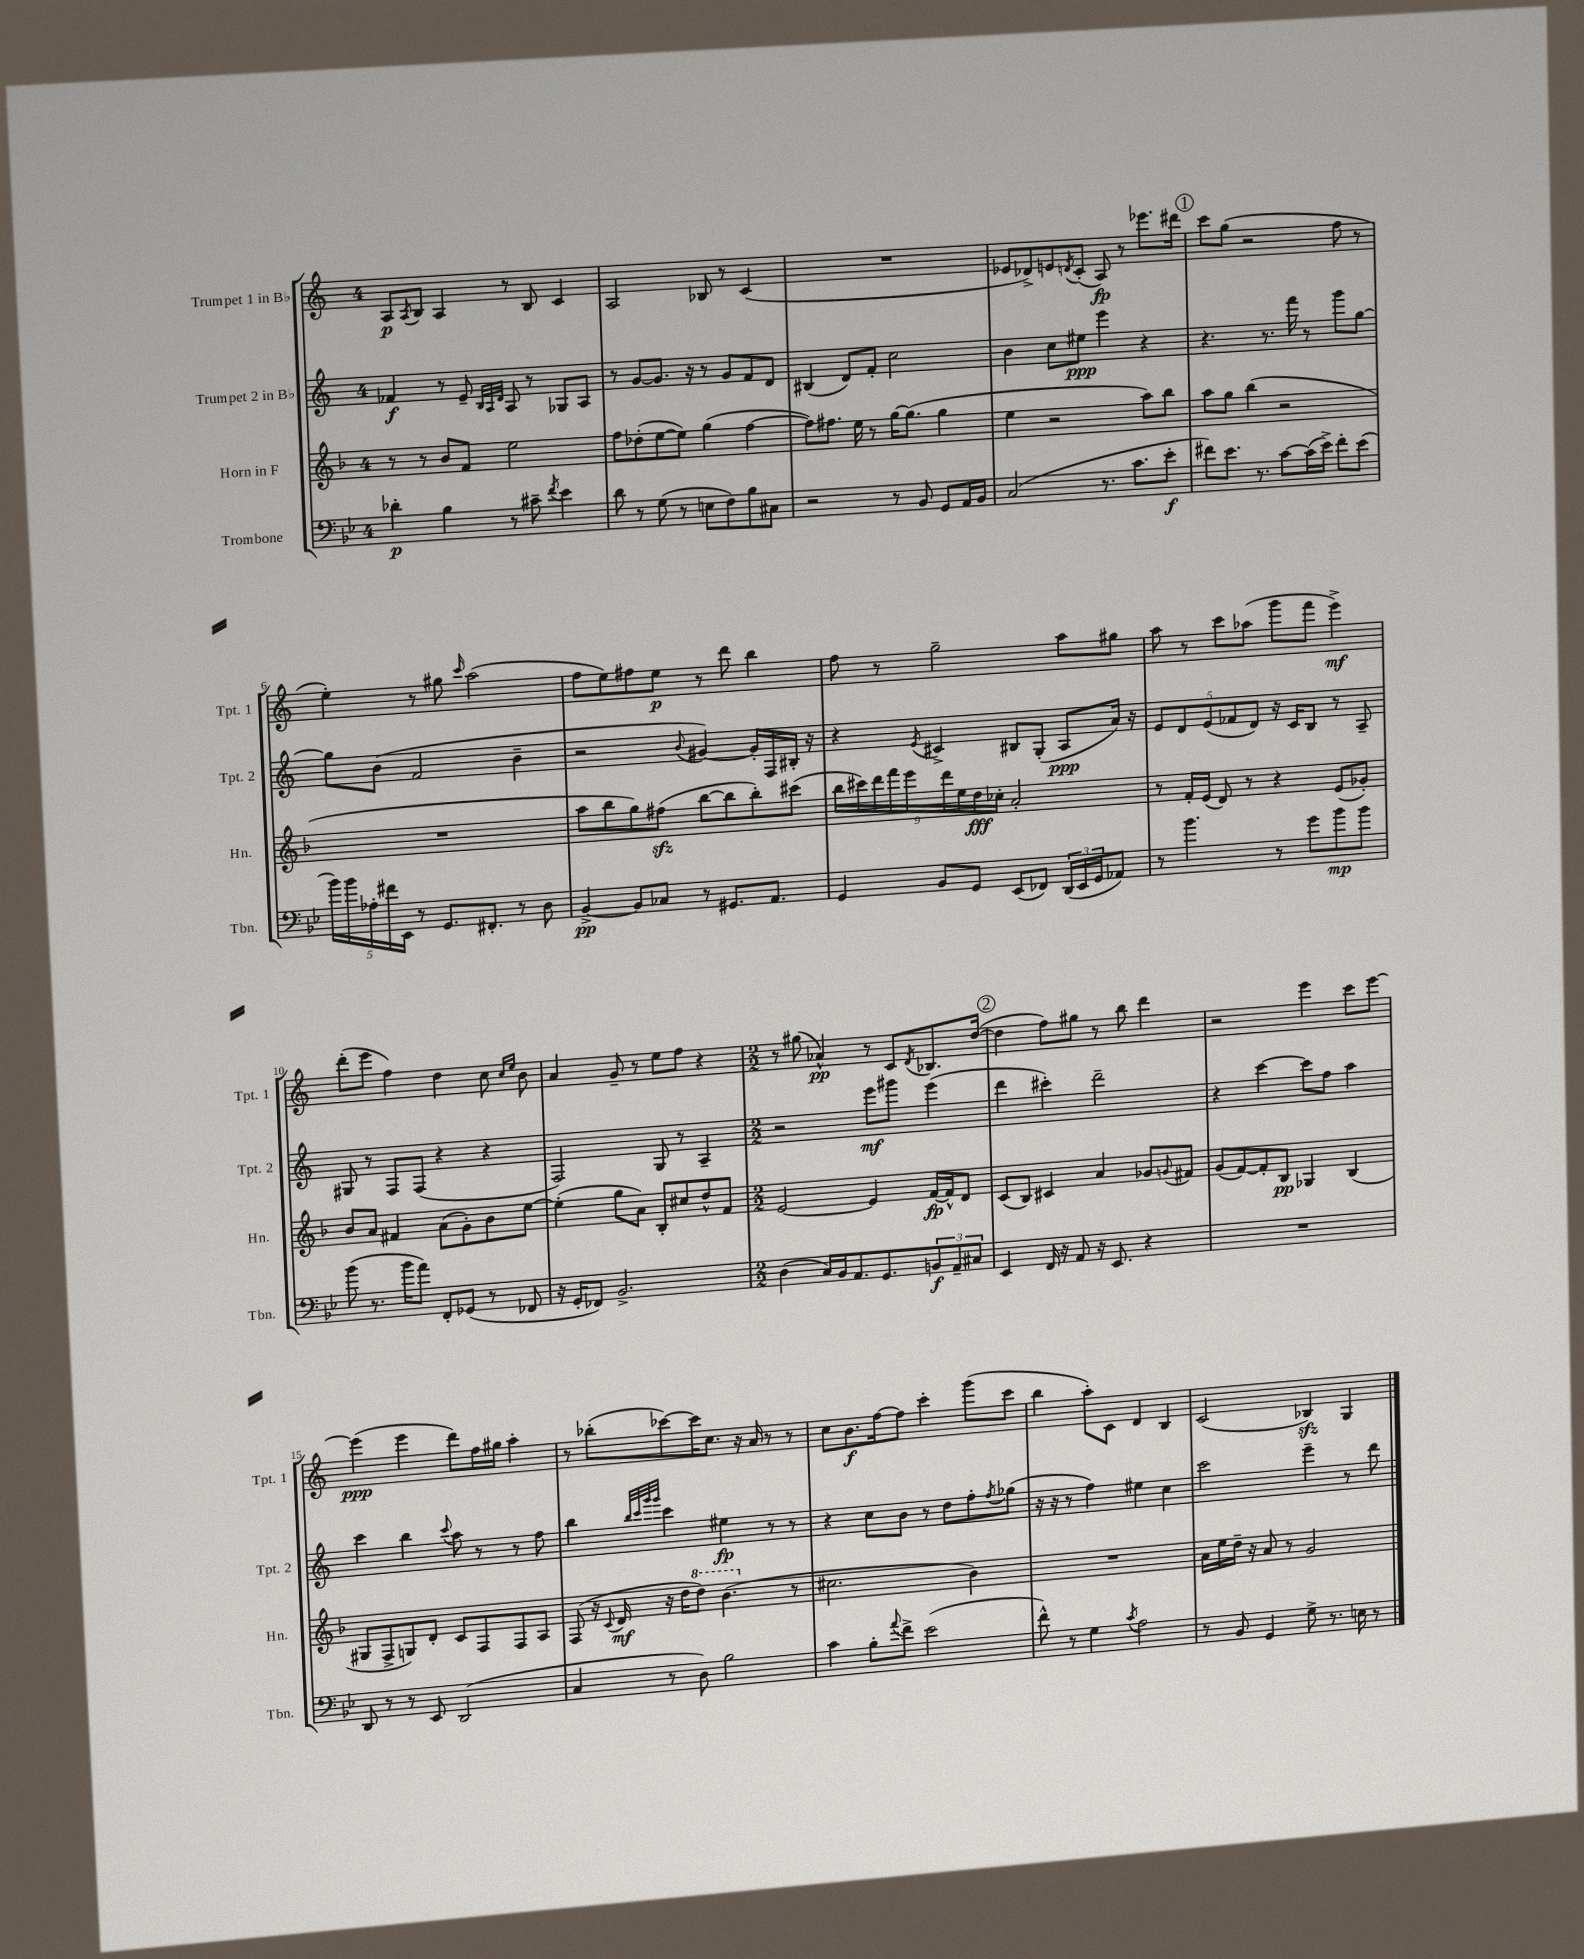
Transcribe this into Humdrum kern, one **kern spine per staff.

**kern	**kern	**kern	**kern
*staff4	*staff3	*staff2	*staff1
*clefF4	*clefG2	*clefG2	*clefG2
*k[b-e-]	*k[b-]	*k[]	*k[]
*M4/4	*M4/4	*M4/4	*M4/4
4d-'	8r	4f-	8A
.	.	.	8qA
.	8r	.	8B
4B-	8b-	8r	4A
.	8f	8e~	.
.	.	32qqB	.
.	.	32qqA	.
.	.	32qqd	.
8r	2ee	8A	8r
8c#~	.	8r	8B
8qf	.	.	.
4e-	.	8G-	4c
.	.	8A	.
=	=	=	=
8d	8ff	8r	2A
8r	(8dd-'	[8g	.
(8G	[8ee	8.g]	.
8r	8ee])	.	.
.	.	16r	.
8E	(4gg	8r	8B-
8F)	.	8g	8r
8B-	[4ff	8f	(4c
8C#	.	8d	.
=	=	=	=
2r	8ff])	(4B#	1r
.	8.ff#	.	.
.	.	8d)	.
.	16ee	.	.
.	8r	8f'	.
8r	[16gg	2cc	.
.	(8.gg]	.	.
8BB-	.	.	.
8GG	4gg	.	.
16AA	.	.	.
16BB-	.	.	.
=	=	=	=
(2C	4ee	4b	8e-
.	.	.	8d-^)
.	2r	8cc	8e
.	.	.	8qd
.	.	8ee#	(8c'
8.r	.	4eee	8A)
.	.	.	8r
8.c	.	.	.
.	8aa)	4r	8.eee-
8e-'	8bb-	.	.
.	.	.	16ddd#
=	=	=	=
8f#)	8aa	4.r	8ccc
8.e-	8gg	.	(8gg
.	(4bb-	.	2r
8.r	.	.	.
.	.	8.r	.
[8c	2r	.	.
.	.	16fff	.
(16c]	.	8r	.
16e-^)	.	.	.
8f#'	.	8ggg	8ff
(8e-	.	[8gg	8r
=	=	=	=
20b-)	1r	8gg]	4ee')
20b-	.	.	.
20A-'	.	.	.
.	.	(8b	.
20f#	.	.	.
20EE-	.	.	.
8r	.	2f	8r
8.GG	.	.	8gg#
.	.	.	16qqccc
.	.	.	(2aa
8.FF#'	.	.	.
8r	.	4b~	.
8D	.	.	.
=	=	=	=
[4BB-^	8aa	2r	8ff
.	8bb-	.	8ee)
8BB-]	8gg)	.	8ff#
8C-	(8ff#	.	8ee
.	.	8qqb	.
8r	[8bb-	[4g#)	8r
8.GG#	8bb-]	.	8ddd
.	8bb-')	16g#']	4bb
8.AA	.	16F	.
.	(8ccc#	16B#'	.
.	.	16r	.
=	=	=	=
4GG	18bb-	4r	8ff
.	18ccc#)	.	.
.	18ddd	.	.
.	.	.	8r
.	18fff	.	.
.	18eee	.	.
.	.	8qe	.
8BB-	.	4c#^	2gg~
.	18ddd	.	.
.	18ee	.	.
8GG	.	.	.
.	18dd	.	.
.	18cc-'	.	.
(8EE-	2a'	8B#	.
8FF-)	.	(8G'	.
(24DD	.	8A	8aa
24EE-	.	.	.
24GG	.	.	.
8AA-)	.	16a)	8gg#
.	.	16r	.
=	=	=	=
8r	8r	10e	8aa
.	.	10d	.
4.b-	16f'	.	8r
.	(16e	.	.
.	.	(10e	.
.	8d)	.	8ccc
.	.	10f-	.
.	8r	.	(8aa-
.	.	10d)	.
8r	4r	16r	8ggg
.	.	16c	.
8g	.	8B	8fff
8b-	(8e	8r	4eee^)
8b-	8g-')	8A~	.
=	=	=	=
(8b-	8b-	8G#	(8ddd'
8.r	8a	8r	8eee
.	4f#	8F	4ff)
16b-	.	.	.
8a)	.	(8F	.
8FF'	(8a	4r	4dd
(8GG-	8g')	.	.
8r	8b-	4r	8cc
.	.	.	16qqcc
.	.	.	16qqee
8FF-	[8ee	.	8b
=	=	=	=
16r	(4ee']	2F)	4a
16GG'	.	.	.
8FF-)	.	.	.
2.BB-^	8gg	.	8g~
.	8a)	.	8r
.	8B-'	8G	8ee
.	8cc#	8r	8ff
.	8dd^^	4A~	4r
.	8f	.	.
=	=	=	=
*M2/2	*M2/2	*M2/2	*M2/2
(4D	[2e	2r	8r
.	.	.	(8gg#
16C)	.	.	4a-^^)
16BB-	.	.	.
8.AA	.	.	.
.	4e]	8eee	8r
8.GG	.	.	.
.	.	8ggg#	8c
.	.	.	8qd
12BB	[16f	(4eee	8.B-
.	16f^^]	.	.
12AA~	.	.	.
.	8d	.	.
12C#	.	.	.
.	.	.	([16dd
=	=	=	=
4EE-	(8c	4ddd	4dd]
.	8B-)	.	.
16FF	4c#	4ccc#')	8ff)
16r	.	.	.
8AA	.	.	8gg#
16r	4a	2ddd~	8r
8.EE-	.	.	.
.	.	.	8bb
4r	8g-	.	4ddd
.	8qqg	.	.
.	8f#	.	.
=	=	=	=
1r	(8g	4r	2r
.	[8f)	.	.
.	8f']	[4ccc	.
.	8B-	.	.
.	4G-	8ccc]	4eee
.	.	8ff	.
.	(4B-	4aa	8ccc
.	.	.	[8eee
=	=	=	=
8DD	8G#	4ccc	(4eee]
8r	8F^	.	.
8r	8G)	4bb	4eee
8EE-	8d'	.	.
.	.	8qqccc	.
(2DD	8c	8aa	8ddd)
.	8F	8r	16ff
.	.	.	16gg#
.	8F	8r	4aa'
.	8A	8ff	.
=	=	=	=
4C	(8F	4bb	8r
.	16r	.	(8bb-'
.	8qqc	.	.
.	16d	.	.
.	.	32qqbb	.
.	.	32qqccc	.
.	.	32qqggg	.
.	.	32qqggg	.
8r	16r	4ccc	[8ccc-)
.	16dd	.	.
8D)	8ddd)	.	16ccc-]
.	.	.	8.cc
2B-	(4.bb-	4ee#	.
.	.	.	16r
.	.	.	16a
.	.	8r	8r
.	8r	8r	8r
=	=	=	=
4c	2.cc#	4r	8cc
.	.	.	8.b
8B-'	.	8cc	.
.	.	.	[16ff
8qqa	.	.	.
8f^	.	8b	8ff]
(2e-	.	8r	4ccc'
.	.	8dd	.
.	4b-)	8ff'	(8ggg
.	.	8qff	.
.	.	(8gg-	8ccc
=	=	=	=
8f^^)	1r	16r	4bb
.	.	16r	.
8r	.	8r	.
4G	.	4ff)	8aa')
.	.	.	8c
8qc	.	.	.
2A	.	4ee#	4d
.	.	4cc	4B
=	=	=	=
8r	16a	2ccc	(2c
.	16ee	.	.
8BB-	16dd~	.	.
.	16r	.	.
4GG	8a	.	.
.	8r	.	.
8G^	2g	4eee~	4B-)
8.r	.	.	.
.	.	8r	4G
16E	.	.	.
8r	.	8ddd	.
==	==	==	==
*-	*-	*-	*-
